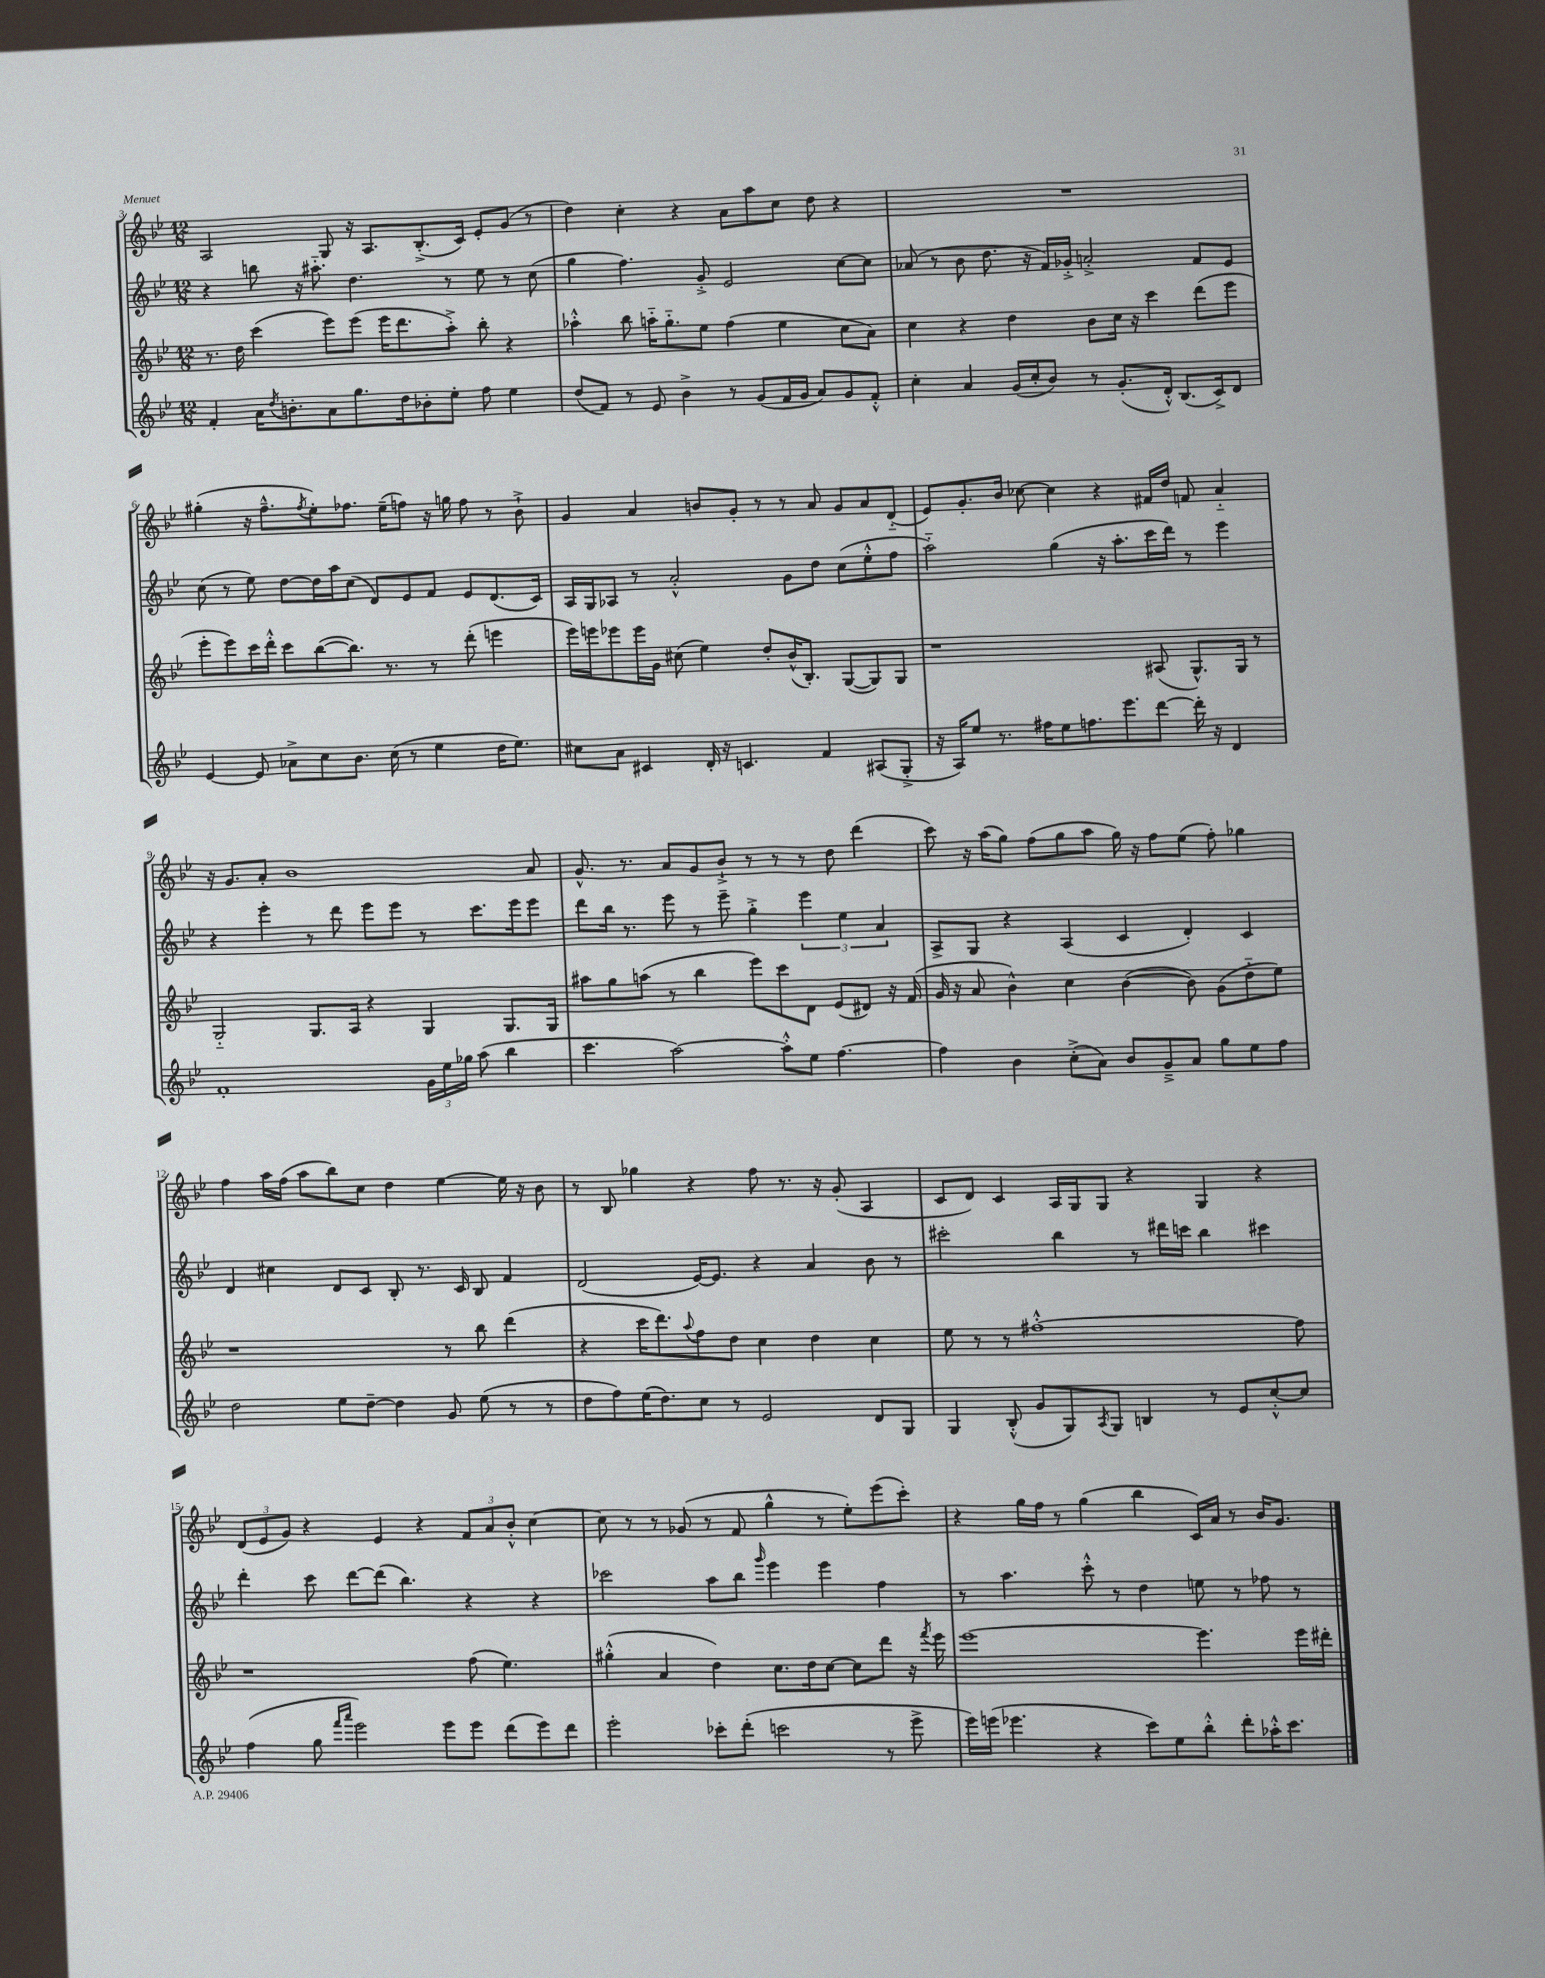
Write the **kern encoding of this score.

**kern	**kern	**kern	**kern
*staff4	*staff3	*staff2	*staff1
*clefG2	*clefG2	*clefG2	*clefG2
*k[b-e-]	*k[b-e-]	*k[b-e-]	*k[b-e-]
*M12/8	*M12/8	*M12/8	*M12/8
4f'/	8.r	4r	2A/
.	16dd\	.	.
16a\LK	(4ccc\	8bb\	.
8qdd/	.	.	.
8.b'\	.	.	.
.	.	16r	.
.	.	8.aa#'~\	.
8a\	8eee-\L)	.	8G/
8.gg\	(8eee-\J	4.dd\	16r
.	.	.	8.A/L
.	16eee-\LK	.	.
16dd\k	8.ddd\	.	.
8b-'\	.	.	(8.B-'^/
8ee-'\J	8aa'^\J)	8r	.
.	.	.	16c/Jk)
8ff\	8bb-'\	8ee-\	8e-'/L
4ee-\	4r	8r	(8g/J
.	.	(8cc\	8r
=	=	=	=
(8dd/L	4aa-'^^\	4gg\	4dd\)
8f/J)	.	.	.
8r	8bb-\	4.ff\)	4cc'\
8e-/	16aa'~\LK	.	.
.	8.gg'~\	.	.
4b-^\	.	.	4r
.	8ee-\J	8g'^/	.
8r	(4ff\	2e-/	8a\L
(8g/L	.	.	8aa\
16f/L	4ee-\	.	8cc\J
16g/JJ	.	.	.
8a/L)	.	.	8dd\
8g/	8cc\L	[8cc\L	4r
8f'^^/J	8a\J)	8cc\]J	.
=	=	=	=
4cc'\	4cc\	(8a-/	1.r
.	.	8r	.
4a/	4r	8b-\	.
.	.	8.dd\	.
(16g/LL	4dd\	.	.
16cc'/J	.	16r	.
8b-/J)	.	16f/LL)	.
.	.	16g-'^/JJ	.
8r	8b-\L	2a'^/	.
(8.g'/L	16cc\Jk	.	.
.	16r	.	.
.	4ccc\	.	.
16d'^^/Jk)	.	.	.
(8.B-/L	.	.	.
.	(8ddd\L	8f/L	.
16c^/k)	.	.	.
8d/J	8eee-\J	8e-/J	.
=	=	=	=
[4e-/	8eee-'\L	(8cc\	(4gg#'\
.	8eee-\)	8r	.
8e-/]	16ccc\L	8ee-\)	16r
.	16ddd'^^\JJ	.	8.ff~^^\L
8a-^\L	8ccc\L	[8dd\L	.
.	.	.	8qff/
8cc\	([8bb-\	16dd\]L	8ee-'\)
.	.	16aa\J	.
8.b-\J	8.bb-\]J)	(8cc\J	8.ff-\J
.	.	8d/L)	.
(16cc\	8.r	.	(16ee-~\LK
8r	.	8e-/	8ff\J)
4ee-\	8r	8f/J	16r
.	.	.	16gg\
.	(8ddd'\	8e-/L	8ff\
16dd\LK	4eee\	(8.d/	8r
8.ee-\J)	.	.	.
.	.	.	8b-`^\
.	.	16c/Jk)	.
=	=	=	=
8cc#\L	16eee-\LL)	16A/LL	4g/
.	16eee\J	16G/J	.
8a\J	8eee-\	8A-/J	.
4c#/	16eee-\L	8r	4a/
.	16g\JJ	.	.
.	(8cc#\	2a'^^/	.
16d'/	4ee-\)	.	8b/L
16r	.	.	.
4.c/	.	.	8g'/J
.	8dd'/L	.	8r
.	(16b-^^/K	8g\L	8r
.	8.B-'/J)	.	.
4f/	.	8dd\J	8a/
.	([8G/L	(8cc\L	8g/L
(8A#/L	8G/])	8ee-'^^\	8a/
8G'^/J	8G/J	8ff\J	(8d'~/J
=	=	=	=
16r	1r	2aa'~\)	8e-/L)
16A/LK)	.	.	.
8ee-/J	.	.	8.g'/
8.r	.	.	.
.	.	.	16b-/Jk
.	.	.	[8cc-\
16ff#\LK	.	.	.
8ee-\	.	(4gg\	4cc-\]
8.ff\	.	.	.
.	.	16r	4r
8.eee-\	.	8.aa'\L	.
[8ddd\J	(8A#/	16ccc\L	16f#/LL
.	.	16ddd\JJ)	16dd/JJ
16ddd'\]	8.G^^/L)	8r	8f/
16r	.	.	.
4d/	.	4eee-\	4a'~/
.	16G/Jk	.	.
.	8r	.	.
=	=	=	=
1f'	2G'~/	4r	16r
.	.	.	8.g/L
.	.	4eee-'\	8a'/J
.	.	.	1b-
.	8.G/L	8r	.
.	.	8ddd\	.
.	16A/Jk	.	.
.	4r	8eee-\L	.
.	.	8eee-\J	.
24g\LL	4G/	8r	.
24ee-\	.	.	.
24gg-\JJ	.	.	.
(8aa\	.	8.ccc\L	.
4bb-\	8.G/L	.	.
.	.	16eee-\k	.
.	.	8eee-\J	8a/
.	16G/Jk	.	.
=	=	=	=
4.ccc\	8aa#\L	8ddd\L	8.g^^/
.	8gg\	16bb-\Jk	.
.	.	8.r	8.r
.	(8aa\J	.	.
[2aa\)	8r	8eee-\	8a/L
.	4bb-\	8r	8g/
.	.	8eee-~\	8b-`^/J
.	8eee-\L)	4gg'^\	8r
8aa'^^\]L	8ccc\	.	8r
8ee-\J	8d\J	6eee-\	8r
[4.ff\	(8e-/L	.	8dd\
.	.	6ee-\	.
.	8d#/J)	.	(4ddd\
.	.	6a/	.
.	16r	.	.
.	(16f/	.	.
=	=	=	=
4ff\]	16g/	8A^/L	8ccc\)
.	16r	.	.
.	8a/	8G/J	16r
.	.	.	(16aa\LK
4b-\	4b-^^\)	4r	8gg\J)
.	.	.	(8ff\L
(8cc'^\L	4cc\	(4A/	8gg\
8a\J)	.	.	8aa\J
8b-/L	([4b-\	4c/	16gg\)
.	.	.	16r
8g~^/	.	.	8ff\L
8a/J	8b-\])	4d'/)	(8ee-\J
8gg\L	(8g\L	.	8ff'\)
8ee-\	8dd'~\	4c/	4gg-\
8ff\J	8ee-\J)	.	.
=	=	=	=
2dd\	1r	4d/	4ff\
.	.	4cc#\	16aa\LL
.	.	.	(16ff\JJ
.	.	.	8aa\L
8ee-\L	.	8d/L	8bb-\)
[8dd~\J	.	8c/J	8cc\J
4dd\]	.	8B-'/	4dd\
.	.	8.r	.
8g/	8r	.	[4ee-\
.	.	16c/	.
(8ee-\	8bb-\	8B-/	.
8r	(4ddd\	4f/	16ee-\]
.	.	.	16r
8r	.	.	8b-\
=	=	=	=
8dd\L	4r	(2d/	8r
8ff\)	.	.	8B-/
(16ee-\K	16ccc\LK	.	4gg-\
8.dd\)	8.ddd\)	.	.
.	8qqaa/	.	.
8cc\J	8ff\	[16e-/LK)	4r
.	.	8.e-/]J	.
8r	8dd\J	.	.
2e-/	4cc\	4r	8ff\
.	.	.	8.r
.	4dd\	4a/	.
.	.	.	16r
.	.	.	(8g'/
8d/L	4cc\	8b-\	4A/
8G/J	.	8r	.
=	=	=	=
4G/	8ee-\	2ccc#'\	8c/L
.	8r	.	8d/J)
(8B-'^^/	8r	.	4c/
8g/L	[1ff#'^^	.	.
8G/)	.	4bb-\	16A/LL
.	.	.	16G/J
8qA/	.	.	.
8G/J	.	.	8G/J
4B/	.	8r	4r
.	.	16ddd#\LL	.
.	.	16ccc\JJ	.
8r	.	4bb-\	4G/
8e-/L	.	.	.
[8cc'^^/	.	4ccc#\	4r
8cc/]J	8ff#\]	.	.
=	=	=	=
(4ff\	1r	4ddd'\	(12d/L
.	.	.	12e-/
.	.	.	12g/J)
8gg\	.	8ccc\	4r
16qqfff/LL	.	.	.
16qqaaa/JJ	.	.	.
2eee-\)	.	[8ddd\L	.
.	.	(8ddd\]J	4e-/
.	.	4.bb-\)	.
.	.	.	4r
8eee-\L	.	.	.
8eee-\J	(8ff\	4r	12f/L
.	.	.	12a/
(8ddd\L	4.ee-\)	.	.
.	.	.	12b-'^^/J
8eee-\)	.	4r	[4cc\
8ddd\J	.	.	.
=	=	=	=
2eee-'\	(4gg#'^^\	2ccc-\	8cc\]
.	.	.	8r
.	4a/	.	8r
.	.	.	(8g-/
8ccc-'\L	4dd\)	8aa\L	8r
(8ddd'\J	.	8bb-\J	8f/
.	.	16qqggg/	.
2ccc\	8.cc\L	4eee-\	4gg^^\
.	16dd\k	.	.
.	[8cc\J	4eee-\	8r
.	8cc\]L	.	8ee-'\L)
8r	8ddd\J	4ff\	(8eee-\
8eee-^\	16r	.	8ccc'\J)
.	8qfff/	.	.
.	16eee-\	.	.
=	=	=	=
16eee-\LL)	[1eee-	8r	4r
(16eee\JJ	.	.	.
4.eee-\	.	4.aa\	.
.	.	.	16gg\LL
.	.	.	16ff\JJ
.	.	.	8r
4r	.	8ccc'^^\	(4gg\
.	.	8r	.
8ccc\L)	.	4dd\	4bb-\
8ee-\	.	.	.
8bb-'^^\J	4.eee-\]	8ee\	16c/LL)
.	.	.	16a/JJ
8ddd'\L	.	8r	8r
16aa-'^^\K	.	8ff-\	16b-/LK
8.ccc\J	.	.	8.g/J
.	16eee-\LL	8r	.
.	16ddd#'\JJ	.	.
==	==	==	==
*-	*-	*-	*-
